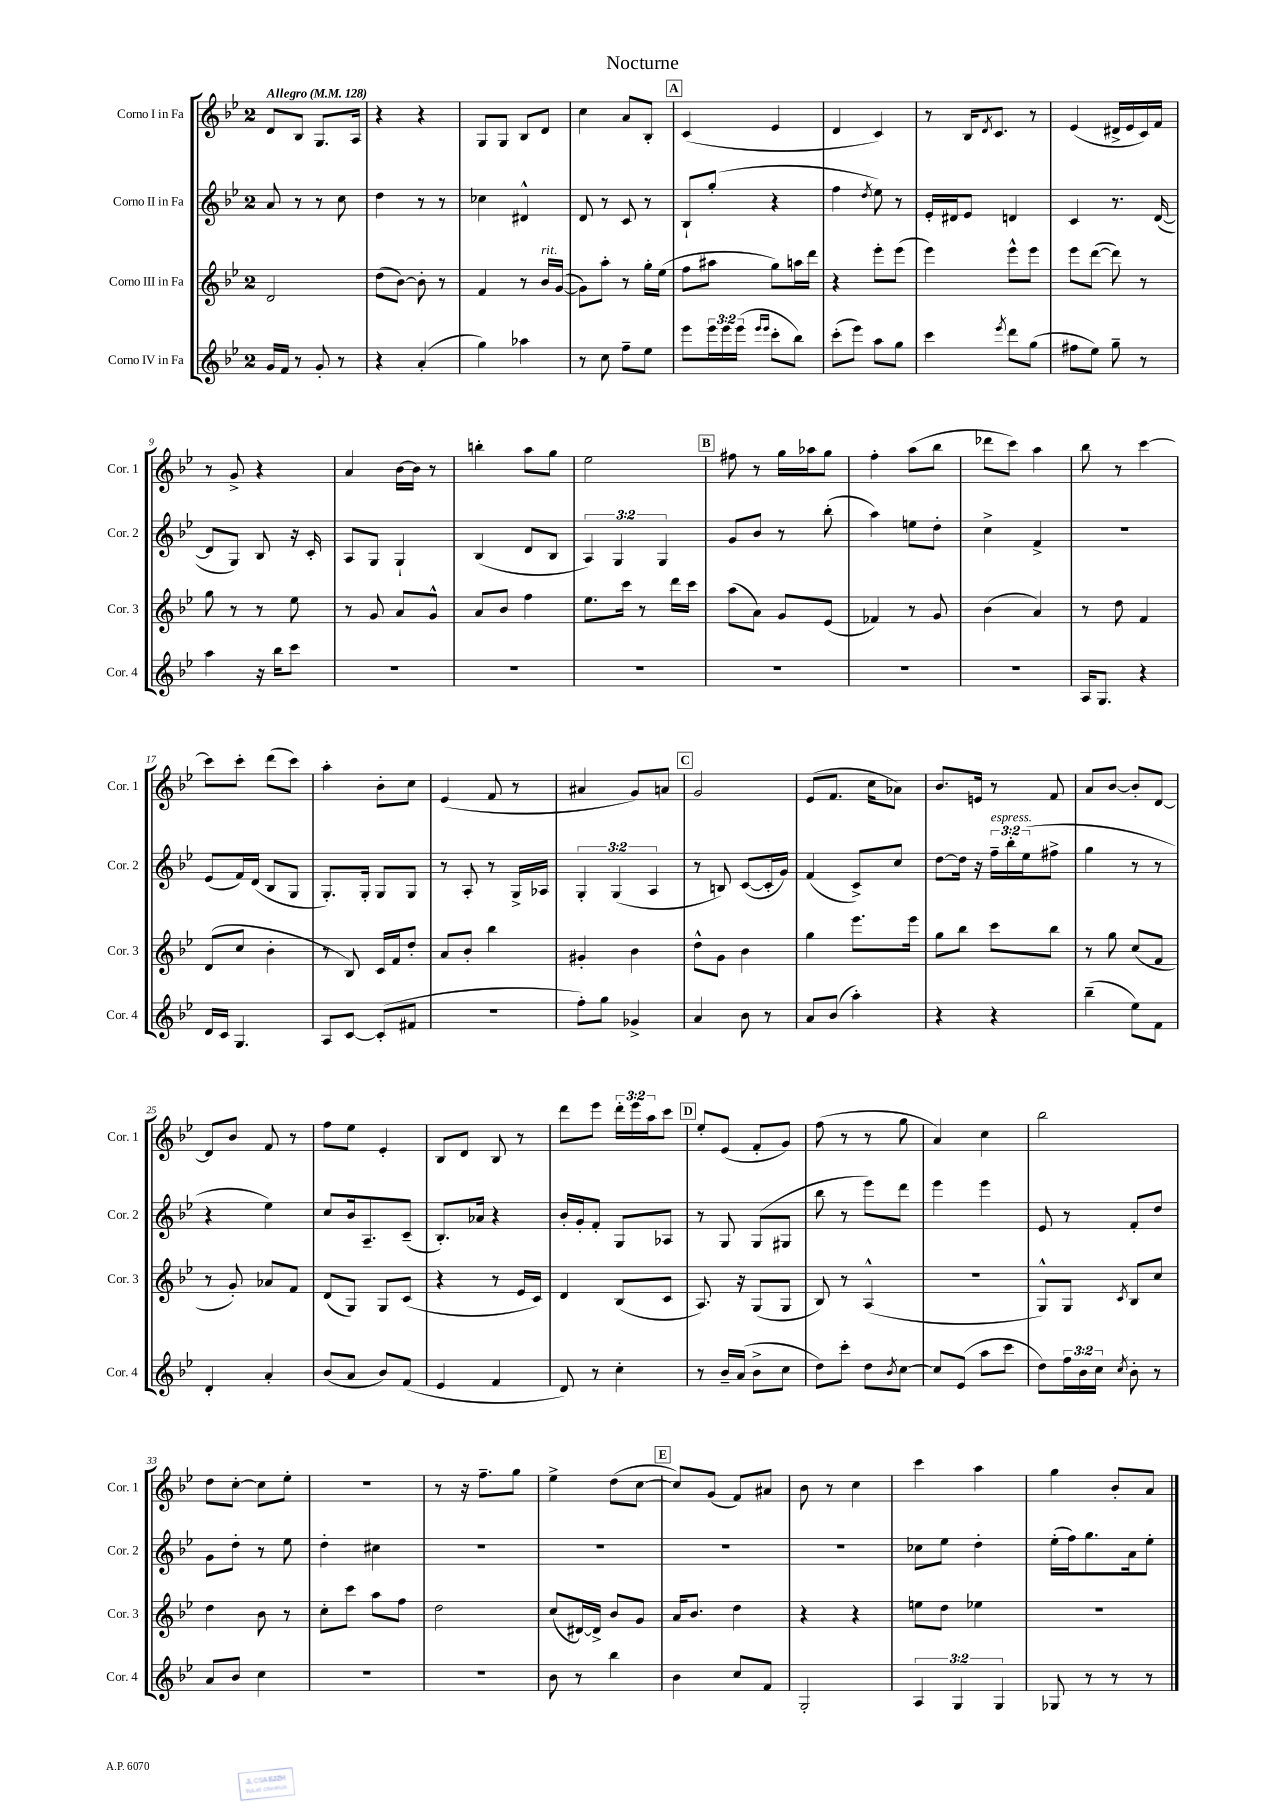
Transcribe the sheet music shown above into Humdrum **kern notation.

**kern	**kern	**kern	**kern
*staff4	*staff3	*staff2	*staff1
*clefG2	*clefG2	*clefG2	*clefG2
*k[b-e-]	*k[b-e-]	*k[b-e-]	*k[b-e-]
*M2/4	*M2/4	*M2/4	*M2/4
*MM128	*MM128	*MM128	*MM128
16g/LL	2d/	8a/	8d/L
16f/JJ	.	.	.
8r	.	8r	8B-/J
8g'/	.	8r	8.G/L
8r	.	8cc\	.
.	.	.	16A/Jk
=	=	=	=
4r	(8dd\L	4dd\	4r
.	[8b-\J)	.	.
(4a'/	8b-'\]	8r	4r
.	8r	8r	.
=	=	=	=
4gg\)	4f/	4cc-\	8G/L
.	.	.	8G/J
4aa-\	8r	4d#^^/	8B-/L
.	16b-/LL	.	8d/J
.	([16g/JJ	.	.
=	=	=	=
8r	8g\]L)	8d/	4cc\
8cc\	8aa'\J	8r	.
8ff~\L	8r	8c/	8a/L
8ee-\J	16gg'\LL	8r	8B-'/J
.	(16ee-\JJ	.	.
=	=	=	=
8eee-\L	8ff\L	8B-`/L	(4c/
24eee-\L	8aa#\J	(8gg'/J	.
24eee-\	.	.	.
(24eee-\JJ	.	.	.
16qqeee-/LL	.	.	.
16qqeee-/JJ	.	.	.
8ccc'\L	8gg\L)	4r	4e-/
8bb-\J)	16aa\L	.	.
.	16ddd\JJ	.	.
=	=	=	=
(8ccc'\L	4r	4ff\	4d/
8eee-\J)	.	.	.
.	.	8qdd/	.
8aa\L	8eee-'\L	8ee-\)	4c/)
8gg\J	(8eee-\J	8r	.
=	=	=	=
4ccc\	4eee-\)	16e-'/LL	8r
.	.	16d#/J	.
.	.	8e-/J	16B-/LK
.	.	.	8qd/
.	.	.	8.c/J
8qeee-/	.	.	.
8ddd\L	8eee-^^\L	4d/	.
(8gg\J	8eee-\J	.	8r
=	=	=	=
8ff#\L	8eee-\L	4c/	(4e-/
8ee-\J)	([8ddd\J	.	.
8gg~\	8ddd\])	8.r	16d#^/LL
.	.	.	16e-/
8r	8r	.	16c/)
.	.	([16d/	16f/JJ
=	=	=	=
4aa\	8gg\	8d/]L	8r
.	8r	8G/J)	8g^/
16r	8r	8B-/	4r
16bb-\LK	.	.	.
8ccc\J	8ee-\	16r	.
.	.	16c'/	.
=	=	=	=
2r	8r	8A/L	4a/
.	8g/	8G/J	.
.	8a/L	4G`/	[16b-\LL
.	.	.	16b-\]JJ
.	8g^^/J	.	8r
=	=	=	=
2r	8a/L	(4B-/	4bb'\
.	8b-/J	.	.
.	4ff\	8d/L	8aa\L
.	.	8B-/J	8gg\J
=	=	=	=
2r	8.ee-\L	6A/)	2ee-\
.	.	6G/	.
.	16ccc\Jk	.	.
.	8r	.	.
.	.	6G/	.
.	16ddd\LL	.	.
.	16ccc\JJ	.	.
=	=	=	=
2r	(8aa\L	8g/L	8ff#\
.	8a\J)	8b-/J	8r
.	8g/L	8r	16gg\LL
.	.	.	16aa-\J
.	(8e-/J	(8bb-'\	8gg\J
=	=	=	=
2r	4f-/)	4aa\)	4ff'\
.	8r	8ee\L	(8aa\L
.	8g/	8dd'\J	8bb-\J
=	=	=	=
2r	(4b-\	4cc^\	8ddd-\L
.	.	.	8ccc\J)
.	4a/)	4f^/	4aa\
=	=	=	=
16A/LK	8r	2r	8bb-\
8.G/J	.	.	.
.	8dd\	.	8r
4r	4f/	.	[4ccc\
=	=	=	=
16d/LL	(8d/L	(8e-/L	8ccc\]L
16c/JJ	.	.	.
4.G/	8cc/J	16f/L)	8ccc'\J
.	.	(16d/JJ	.
.	4b-'\	8B-/L	(8ddd\L
.	.	8G/J	8ccc\J)
=	=	=	=
8A/L	8r	8.G'/L)	4aa'\
[8c/J	8B-/)	.	.
.	.	16G'/Jk	.
(8c'/]L	16c/LL	8G/L	8b-'\L
.	16f/J	.	.
8f#/J	8dd'/J	8G/J	8cc\J
=	=	=	=
2r	8a/L	8r	(4e-/
.	8b-'/J	8A'/	.
.	4bb-\	8r	8f/
.	.	16G^/LL	8r
.	.	16A-/JJ	.
=	=	=	=
8ff'\L)	4g#'/	6G'/	4a#/
8gg\J	.	.	.
.	.	(6G/	.
4g-^/	4b-\	.	8g/L)
.	.	6A/	.
.	.	.	8a/J
=	=	=	=
4a/	8dd^^\L	8r	2g/
.	8g\J	8B/)	.
8b-\	4b-\	([8c/L	.
8r	.	16c'/]L	.
.	.	16g/JJ)	.
=	=	=	=
8a/L	4gg\	(4f/	(8e-/L
(8b-/J	.	.	8.f/J
4aa'\)	8.eee-\L	8c^/L)	.
.	.	.	16cc\LK
.	.	8cc/J	8a-\J)
.	16eee-\Jk	.	.
=	=	=	=
4r	8gg\L	[8dd\L	8.b-/L
.	8bb-\J	16dd\]Jk	.
.	.	16r	16e/Jk
4r	8ccc\L	24ff~\LL	8r
.	.	24bb-'\	.
.	.	(24ee-\J	.
.	8bb-\J	8ff#^\J	8f/
=	=	=	=
(4bb-~\	8r	4gg\	8a/L
.	8gg\	.	[8b-/J
8ee-\L)	(8cc/L	8r	8b-'/]L
8f\J	8f/J	8r	[8d/J
=	=	=	=
4d'/	8r	4r	8d/]L
.	8g'/)	.	8b-/J
4a'/	8a-/L	4ee-\)	8f/
.	8f/J	.	8r
=	=	=	=
(8b-/L	(8d/L	8cc/L	8ff\L
8a/J	8G/J)	16b-/k	8ee-\J
.	.	8.A~/	.
8b-/L)	8G/L	.	4e-'/
(8f/J	(8c/J	(8c~/J	.
=	=	=	=
4e-/	4r	8.B-'/L)	8B-/L
.	.	.	8d/J
.	.	16a-/Jk	.
4f/	8r	4r	8B-/
.	16e-/LL	.	8r
.	16c/JJ)	.	.
=	=	=	=
8d/)	4d/	16b-'/LL	8ddd\L
.	.	16g'/J	.
8r	.	8f'/J	8eee-\J
4cc'\	(8B-/L	8G/L	24ddd'\LL
.	.	.	24eee-\
.	.	.	24aa\J
.	8c/J	8A-/J	8ccc\J
=	=	=	=
8r	8.A/)	8r	8ee-'/L
16b-~/LL	.	8G/	(8e-/J
(16a/JJ	16r	.	.
8b-^\L	(8G/L	(8G/L	8f'/L
8cc\J	8G/J	8G#/J	8g/J)
=	=	=	=
8dd\L)	8B-/)	8bb-\	(8ff\
8ccc'\J	8r	8r	8r
8dd\L	(4A^^/	8eee-\L)	8r
8qb-/	.	.	.
[8cc\J	.	8ddd\J	8gg\
=	=	=	=
8cc/]L	2r	4eee-\	4a/)
(8e-/J	.	.	.
8aa\L	.	4eee-\	4cc\
8ccc\J	.	.	.
=	=	=	=
8dd\L)	8G^^/L)	8e-/	2bb-\
24ff\L	8G/J	8r	.
24b-\	.	.	.
24cc\JJ	.	.	.
8qcc/	8qc/	.	.
8b-'\	8B-/L	8f'/L	.
8r	8cc/J	8dd/J	.
=	=	=	=
8a/L	4dd\	8g\L	8dd\L
8b-/J	.	8dd'\J	[8cc'\J
4cc\	8b-\	8r	8cc\]L
.	8r	8ee-\	8ee-'\J
=	=	=	=
2r	8cc'\L	4dd'\	2r
.	8ccc\J	.	.
.	8aa\L	4cc#\	.
.	8ff\J	.	.
=	=	=	=
2r	2dd\	2r	8r
.	.	.	16r
.	.	.	8.ff~\L
.	.	.	8gg\J
=	=	=	=
8b-\	(8cc/L	2r	4ee-^\
8r	[16d#/L)	.	.
.	16d#^/]JJ	.	.
4bb-\	8b-/L	.	(8dd\L
.	8g/J	.	[8cc\J
=	=	=	=
4b-\	16a/LK	2r	8cc/]L)
.	8.b-/J	.	.
.	.	.	(8g/J
8cc/L	4dd\	.	8f/L)
8f/J	.	.	8a#/J
=	=	=	=
2G'/	4r	2r	8b-\
.	.	.	8r
.	4r	.	4cc\
=	=	=	=
6A/	8ee\L	8cc-\L	4ccc\
.	8dd\J	8ee-\J	.
6G/	.	.	.
.	4ee-\	4dd'\	4aa\
6G/	.	.	.
=	=	=	=
8G-/	2r	(16ee-'\LL	4gg\
.	.	16ff\J)	.
8r	.	8.gg\	.
8r	.	.	8b-'/L
.	.	16a\k	.
8r	.	8ee-'\J	8a/J
==	==	==	==
*-	*-	*-	*-
